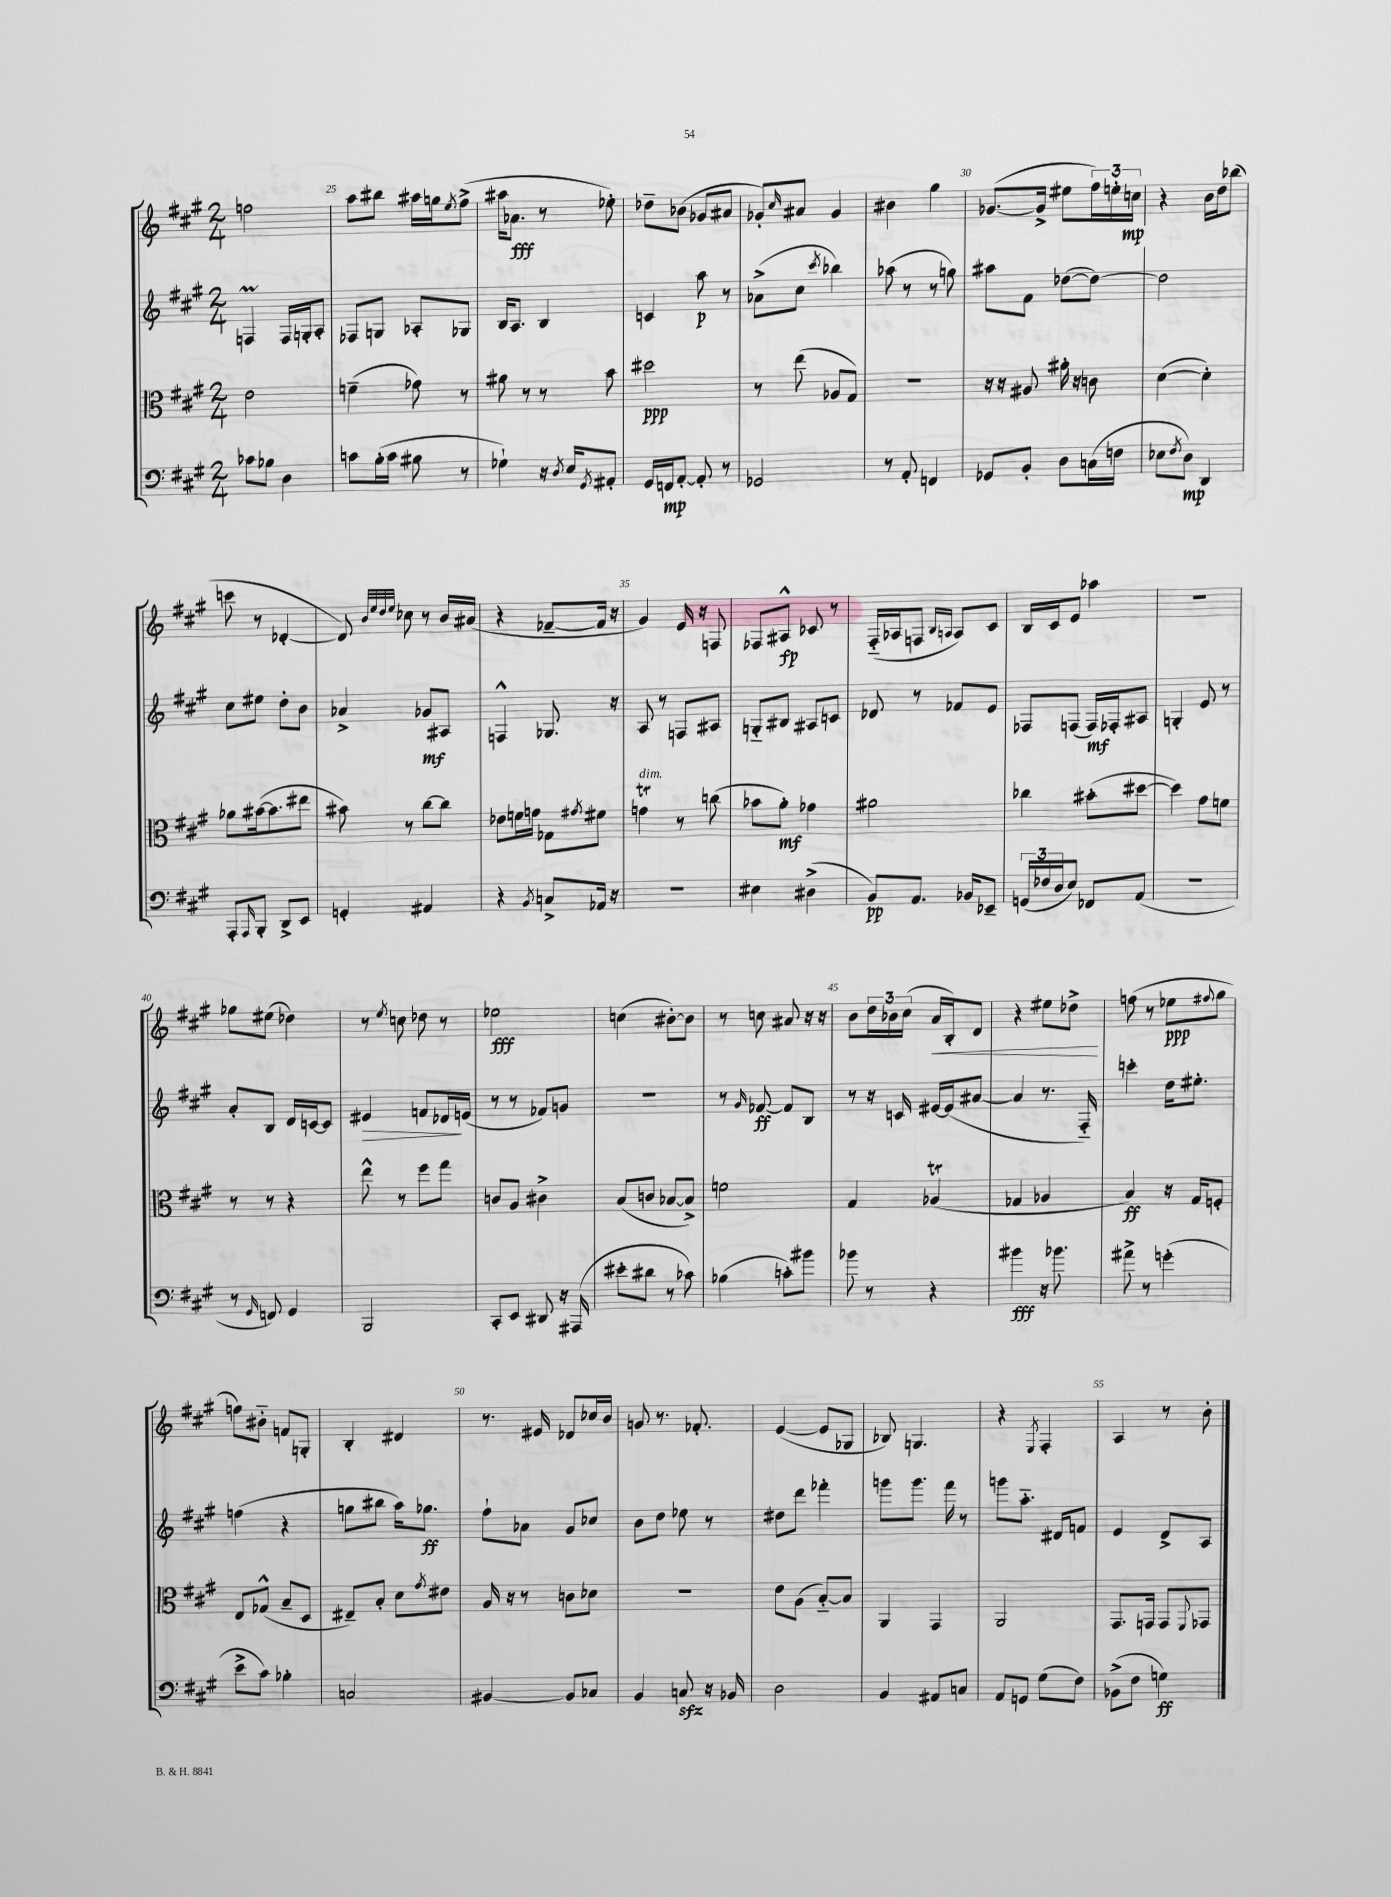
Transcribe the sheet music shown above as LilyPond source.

<<
\new StaffGroup <<
\new Staff = "s0" {
    \clef treble \key a \major \numericTimeSignature \time 2/4
    f''2 |
    a''8 bis''8 ais''16 g''16 \acciaccatura { e''8 } fis''8->( |
    ais''16 aes'8.\fff r8 ees''8-.) |
    des''8-- bes'8( ges'8 ais'8 |
    ges'8-.) \grace { cis''16 } ais'8 ges'4 |
    bis'4 gis''4 |
    ges'8.~( ges'16-> eis''8 \tuplet 3/2 { fis''16) e''16-. c''16\mp } |
    r4 b'16 d''16 bes''8( |
    c'''8 r8 des'4~-. |
    des'8) \grace { b'32 e''32 d''32 e''32 } ces''8 r8 b'16 ais'16( |
    r4 fes'8~-- fes'16 r16 |
    gis'4) e'16 r16 f8 |
    fes8 ais8-^\fp ces'8 r8 |
    fis16-_( aes16 f8 \grace { b16 a16 } a8) cis'8 |
    b16 cis'16 e'8 aes''4 |
    r2 |
    ges''8 eis''8( des''4) |
    r8 \acciaccatura { e''8 } c''8 des''8 r8 |
    ees''2\fff |
    c''4( bis'8~-.) bis'8 |
    r8 c''8 ais'8 r16 r16 |
    b'8 \tuplet 3/2 { d''16 bes'16 cis''16( } a'16\< b16-.) d'8 |
    r4 eis''8 des''8->\! |
    f''8( r8 ees''8\ppp \appoggiatura { fis''8 } gis''8 |
    f''8) bis'8-_ f'8 g8-. |
    b4-. dis'4 |
    r8. eis'16 des'8 ces''16 b'16 |
    g'8 r8. fes'8.-. |
    e'4~( e'8 ges8 |
    bes8) g4. |
    r4 \acciaccatura { e8 } fis4-. |
    a4 r8 b'8-. \bar "|." |
}
\new Staff = "s1" {
    \clef treble \key a \major \numericTimeSignature \time 2/4
    f4\prall f16 g16-. a8-. |
    fes8 g8 aes8-. ges8 |
    b16 a8. b4 |
    c'4 a''8\p r8 |
    aes'8->( cis''8 \acciaccatura { cis'''8 } bes''4) |
    aes''8( r8 r8 g''8) |
    ais''8 fis'8 des''8~( des''8~) |
    des''2 |
    cis''8 eis''8 d''8-. b'8 |
    aes'4-> ges'8\mf ais8 |
    f4-^ ges8. r16 |
    a8 r8 f8 ais8 |
    g8-_ bis8 ais8 c'8 |
    des'8 r8 fes'8 e'8 |
    fes8 f8( f16\mf) fes16-. ais8 |
    g4-. e'8 r8 |
    a'8-. b8 d'16 c'16~ c'8 |
    eis'4\> f'8 des'16\! e'16( |
    r8 r8 fes'8) g'8 |
    R2 |
    r8 \grace { gis'16 } fes'8~\ff fes'8 b8 |
    r8 r16 c'16 eis'16~ eis'16( ais'8~ |
    ais'4 r8. fis16-_) |
    c'''4-. d''16 eis''8.-. |
    f''4( r4 |
    g''8 bis''8 a''16) ges''8.\ff |
    fis''8-! aes'8 gis'8 ces''8 |
    b'8 d''8 ees''8 r8 |
    dis''8 d'''8 fes'''4-. |
    g'''8 g'''8. fis'''16 r8 |
    g'''8 a''8.-_ dis'16 f'8 |
    e'4 d'8-> a8 \bar "|." |
}
\new Staff = "s2" {
    \clef alto \key a \major \numericTimeSignature \time 2/4
    e'2 |
    f'4--( ges'8) r8 |
    ais'8 r8 r8 b'8 |
    dis''2\ppp |
    r8 e''8( aes8 gis8) |
    R2 |
    r16 r16 ais8 ais'16-. r16 c'8 |
    d'4~( d'4-.) |
    aes'8 bis'16~( bis'8. eis''8 |
    bis'8) r8 cis''8~ cis''8 |
    ees'8 f'16 g'16 ges8 \acciaccatura { gis'8 } fis'8 |
    g'4\trill^\markup { \italic "dim." } r8 c''8( |
    bes'8 a'8-.\mf) ges'4 |
    ais'2 |
    ces''4 bis'8-.( dis''8~ |
    dis''4) gis'8 f'8 |
    r8 r8 r4 |
    e''8-^ r8 fis''8 gis''8 |
    c'8 a8 cis'4-> |
    b8( c'8 bes8~ bes8->) |
    f'2 |
    gis4 aes4\trill( |
    ges4 aes4 |
    b4\ff) r16 gis16 f8-. |
    e8 ges8-^( b8-- d8 |
    eis8--) b8-. d'8 \acciaccatura { gis'8 } eis'8 |
    a16 r16 r8 c'8 des'8 |
    R2 |
    e'8 a8( b8~-_) b8 |
    a,4 gis,4 |
    a,2 |
    gis,8. g,16 g,8 \appoggiatura { fis,8 } ges,8 \bar "|." |
}
\new Staff = "s3" {
    \clef bass \key a \major \numericTimeSignature \time 2/4
    ces'8 bes8 d4 |
    c'8 b16-.( c'16 bis8 r8 |
    ges4-!) r16 \acciaccatura { d8 } e16 \acciaccatura { gis,8 } ais,8-. |
    gis,16 f,16\mp a,8~-. a,8-. r8 |
    ges,2 |
    r8 a,8-. f,4 |
    ges,8 b,8-. d8 c16( f16 |
    ees8 \acciaccatura { fis8 } d8\mp) d,4 |
    a,,8-. \grace { a,,16 } b,,8-. d,8-> e,8 |
    g,4-. ais,4 |
    r4 \acciaccatura { b,8 } c8-> aes,16 r16 |
    r2 |
    eis4 dis4->( |
    b,8\pp) a,8. bes,16 ees,8-- |
    \tuplet 3/2 { g,16( fes16 d16 } e8) fes,8 a,8( |
    r2 |
    r8 \grace { gis,16 } f,8) gis,4 |
    b,,2 |
    cis,8-. e,8 dis,8 r16 ais,,16( |
    eis'8-. dis'8 r8 ces'8) |
    bes4( c'8-.) bis'8 |
    bes'8 r8 r4 |
    bis'4\fff r16 bes'8. |
    ais'8-> r8 g'4-.( |
    e'8-> cis'8) bes4-. |
    c2 |
    bis,4~ bis,8 ces8 |
    b,4 c8\sfz r16 bes,16 |
    d2 |
    b,4 ais,8 c8 |
    a,8 g,8 gis8( fis8) |
    bes,8->( fis8 g4\ff) \bar "|." |
}
>>
>>
\layout { \context { \Score currentBarNumber = #24 \override BarNumber.break-visibility = ##(#f #t #t) barNumberVisibility = #(every-nth-bar-number-visible 5) } }
